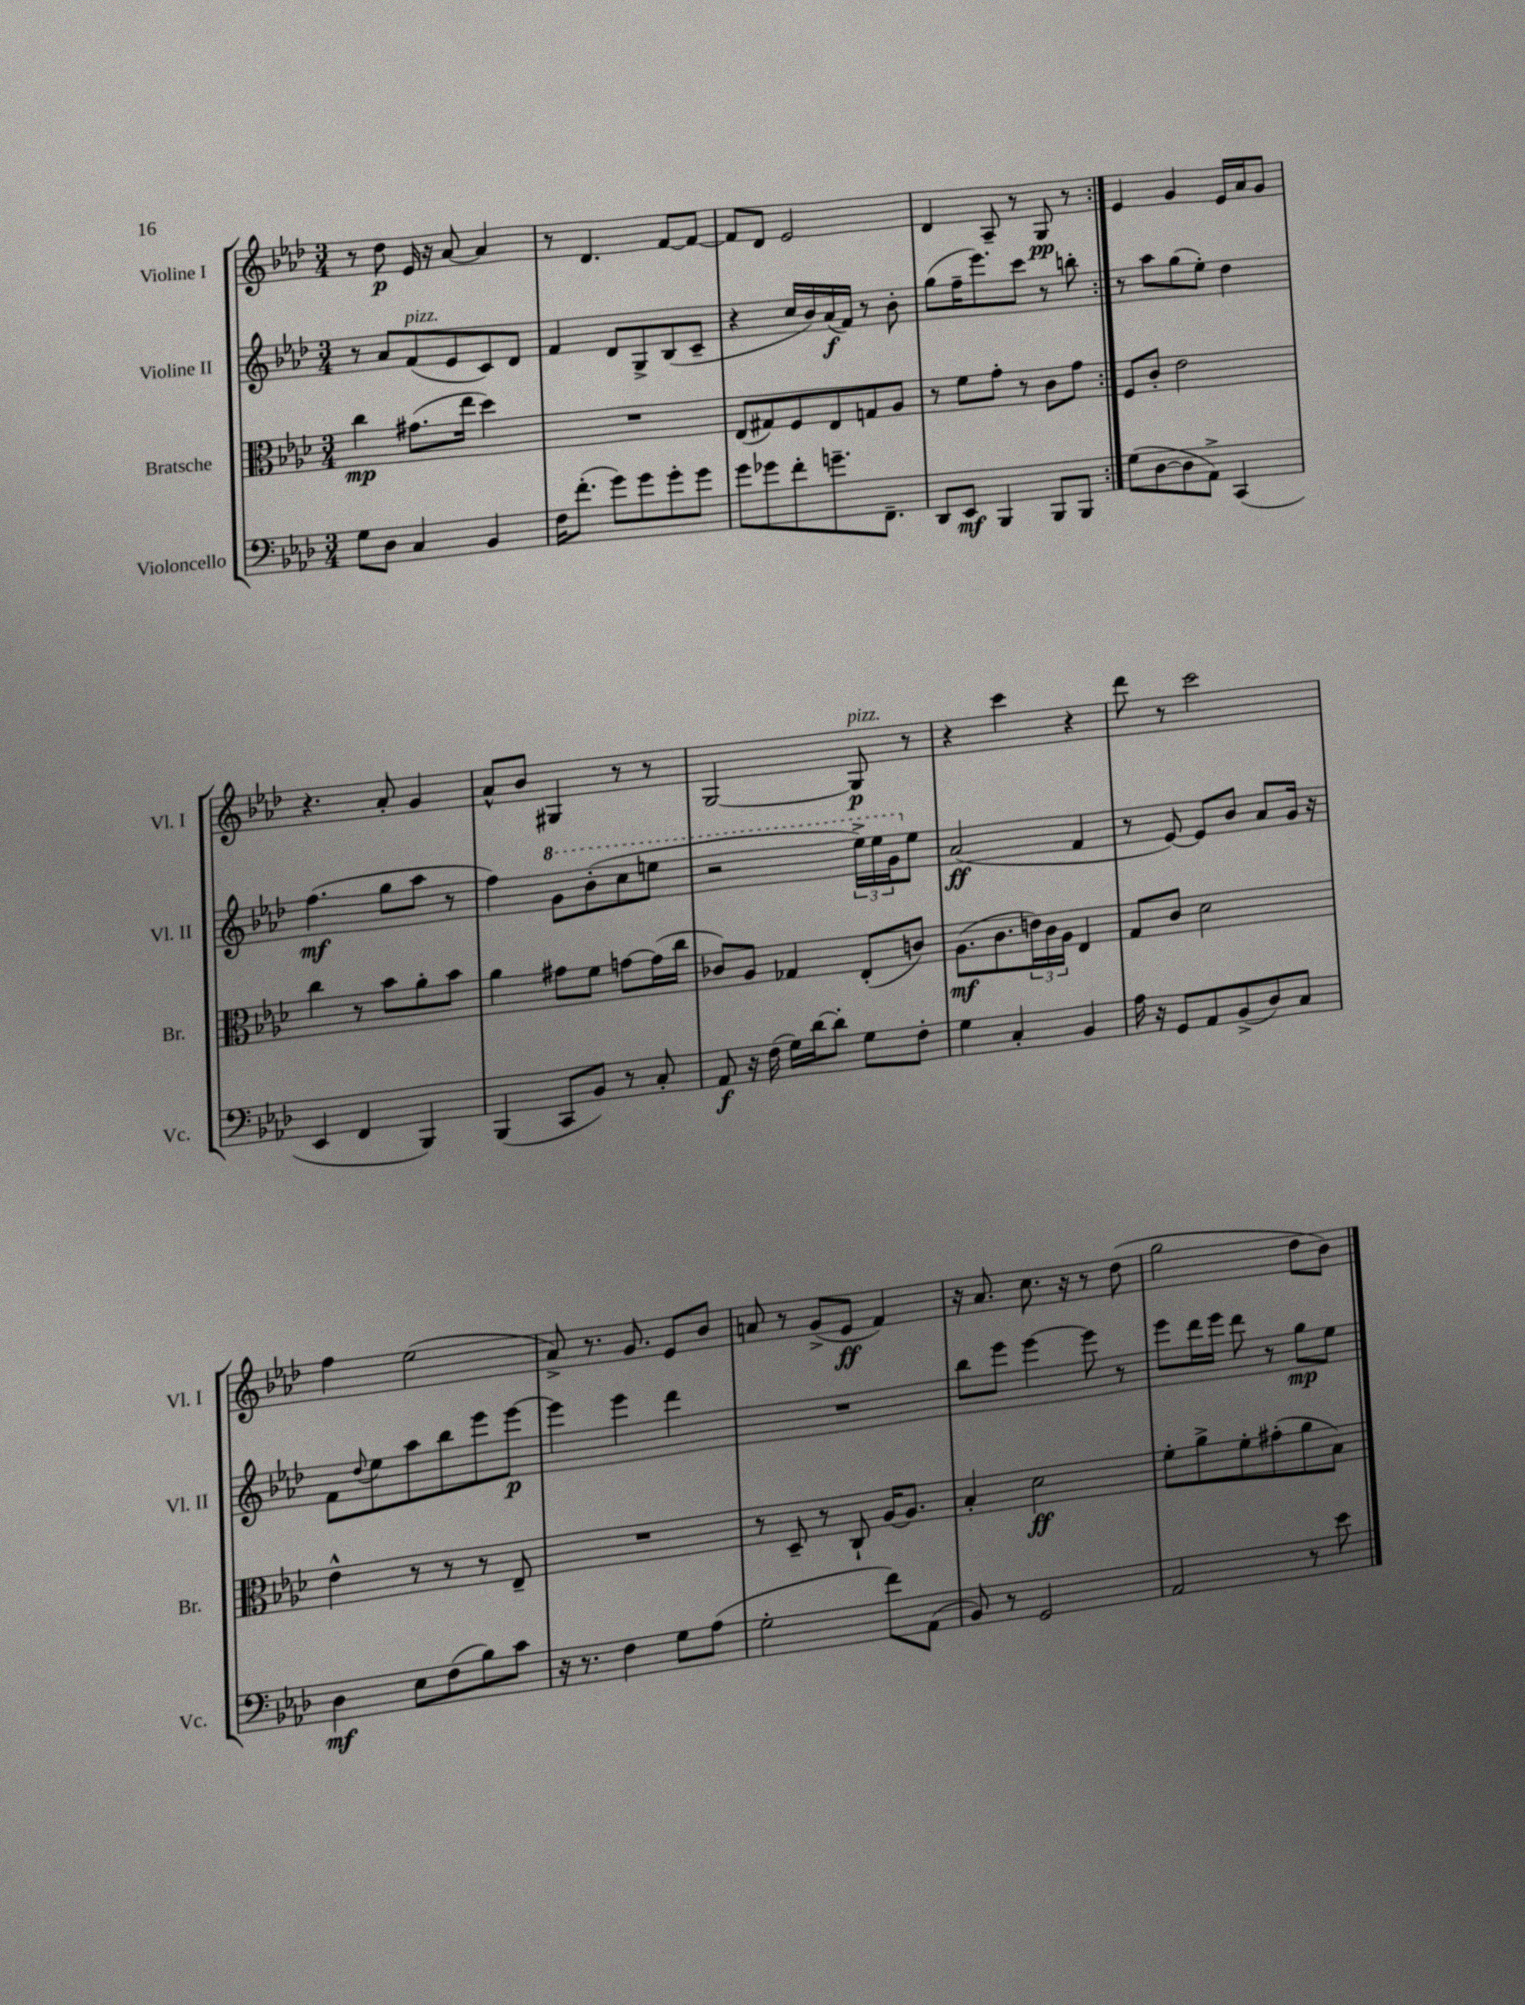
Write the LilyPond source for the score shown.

<<
\new StaffGroup <<
\new Staff = "s0" \with { instrumentName = "Violine I" shortInstrumentName = "Vl. I" } {
    \clef treble \key aes \major \numericTimeSignature \time 3/4
    \repeat volta 2 { r8 des''8\p ees'16 r16 aes'8~ aes'4 |
    r8 des'4. f'8~ f'8~ |
    f'8 des'8 ees'2 |
    des'4 aes8-- r8 g8\pp r8 | }
    ees'4 g'4 ees'16 aes'16 g'8 |
    r4. aes'8-. g'4 |
    aes'8-^ bes'8 gis4 r8 r8 |
    g2~ g8\p^\markup { \italic "pizz." } r8 |
    r4 c'''4 r4 |
    des'''8 r8 c'''2 |
    f''4 ees''2( |
    aes'8->) r8. g'8. ees'8 bes'8 |
    a'8 r8 g'8->( ees'8\ff f'4) |
    r16 aes'8. c''8. r16 r8 des''8( |
    g''2 des''8 bes'8) \bar "|." |
}
\new Staff = "s1" \with { instrumentName = "Violine II" shortInstrumentName = "Vl. II" } {
    \clef treble \key aes \major \numericTimeSignature \time 3/4
    \repeat volta 2 { r8 aes'8 f'8^\markup { \italic "pizz." }( ees'8 c'8) des'8 |
    f'4 des'8 g8-> bes8( c'8-- |
    r4 c''16 bes'16) aes'16\f( f'16) r8 bes'8-. |
    g''8( f''16-- ees'''8.) c'''8 r8 b''8-. | }
    r8 aes''8 g''8( ees''8-.) des''4 |
    f''4.\mf( g''8 aes''8 r8 |
    f''4) \ottava #1 g''8 bes''8-.( c'''8 e'''8 |
    r2 \tuplet 3/2 { ees'''16->) ees'''16 g''16 \ottava #0 } ees''8 |
    aes'2\ff( f'4 |
    r8 ees'8~) ees'8 bes'8 aes'8 g'16 r16 |
    f'8 \appoggiatura { des''8 } ees''8 aes''8 bes''8 ees'''8 ees'''8~\p |
    ees'''4 ees'''4 des'''4 |
    R2. |
    bes''8 ees'''8 ees'''4~ ees'''8 r8 |
    ees'''8 des'''16 ees'''16 des'''8 r8 g''8\mp ees''8 \bar "|." |
}
\new Staff = "s2" \with { instrumentName = "Bratsche" shortInstrumentName = "Br." } {
    \clef alto \key aes \major \numericTimeSignature \time 3/4
    \repeat volta 2 { c''4\mp gis'8.( ees''16 des''4) |
    R2. |
    ees8( gis8) f8 ees8 g8 aes8 |
    r8 f'8 g'8-. r8 c'8 g'8 | }
    f8 c'8-. ees'2 |
    c''4 r8 bes'8 aes'8-. bes'8 |
    aes'4 gis'8 f'8 g'8~ g'16( c''16 |
    ces'8) aes8 ges4 ees8-.( c'8) |
    aes8.\mf( c'8. \tuplet 3/2 { e'16) c'16 aes16 } ees4 |
    g8 c'8 des'2 |
    ees'4-^ r8 r8 r8 ees8-- |
    R2. |
    r8 des8-- r8 c8-! aes16~ aes8. |
    bes4-. des'2\ff |
    f'8-. aes'8-> f'8-. gis'8-.( aes'8 bes8) \bar "|." |
}
\new Staff = "s3" \with { instrumentName = "Violoncello" shortInstrumentName = "Vc." } {
    \clef bass \key aes \major \numericTimeSignature \time 3/4
    \repeat volta 2 { g8 des8 c4 bes,4 |
    f16 f'8.-.( g'8) g'8 g'8-. g'8 |
    g'8 ges'8 f'8-. g'8.-- f,8.-- |
    des,8 ees,8\mf bes,,4 bes,,8 bes,,8 | }
    g8( des8~ des8 aes,8->) c,4( |
    ees,4 f,4 bes,,4) |
    bes,,4( c,8 bes,8) r8 c8-. |
    aes,8\f r16 f16( g16) des'16~ des'8-. g8 f8-. |
    g4 c4-. bes,4 |
    aes16 r16 g,8 aes,8 bes,8->( des8) c8 |
    des4\mf ees8 f8( bes8) c'8 |
    r16 r8. f4 g8 aes8( |
    g2-. f'8) aes,8( |
    bes,8) r8 g,2 |
    aes,2 r8 ees'8 \bar "|." |
}
>>
>>
\layout { \context { \Score \remove "Bar_number_engraver" } }
